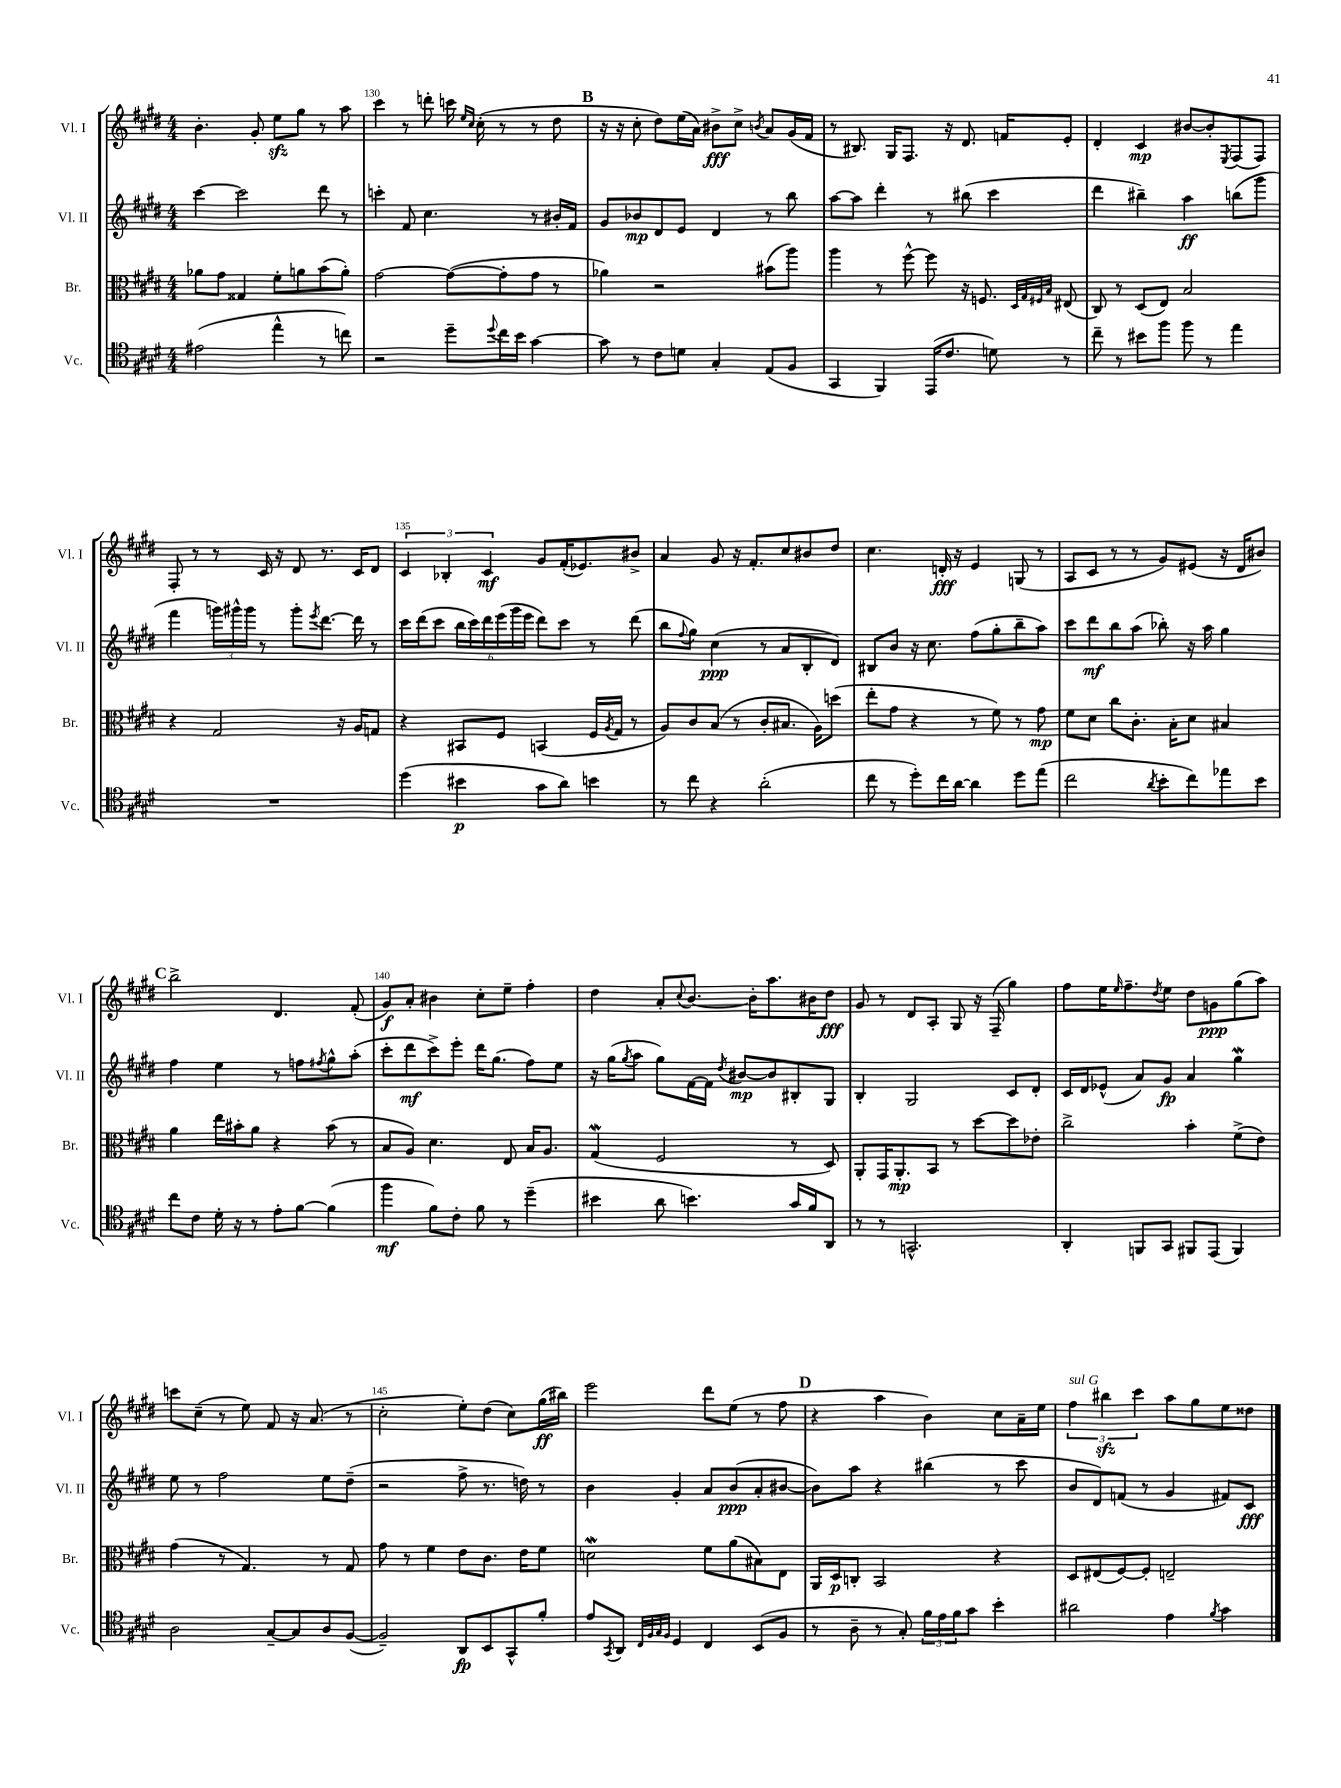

**kern	**dynam	**kern	**dynam	**kern	**dynam	**kern	**dynam
*part4	*part4	*part3	*part3	*part2	*part2	*part1	*part1
*staff4	*staff4	*staff3	*staff3	*staff2	*staff2	*staff1	*staff1
*I"Vc.	*	*I"Br.	*	*I"Vl. II	*	*I"Vl. I	*
*I'Vc.	*	*I'Br.	*	*I'Vl. II	*	*I'Vl. I	*
*clefC4	*	*clefC3	*	*clefG2	*	*clefG2	*
*k[f#c#g#d#]	*	*k[f#c#g#d#]	*	*k[f#c#g#d#]	*	*k[f#c#g#d#]	*
*M4/4	*	*M4/4	*	*M4/4	*	*M4/4	*
=129	=129	=129	=129	=129	=129	=129	=129
(2e#X\	.	8a-X\L	.	[4ccc#\	.	4.b'\	.
.	.	8g#\J	.	.	.	.	.
.	.	4G##X/	.	2ccc#\]	.	.	.
.	.	.	.	.	.	8g#'/	.
4ee^^\	.	8f#'\L	.	.	.	8eezz\L	.
.	.	8an\	.	.	.	8gg#\J	.
8r	.	(8b\	.	8ddd#\	.	8r	.
8ccn\)	.	8a'\J)	.	8r	.	8aa\	.
=130	=130	=130	=130	=130	=130	=130	=130
2r	.	[2g#\	.	4cccn'\	.	4ccc#\	.
.	.	.	.	8f#/	.	8r	.
.	.	.	.	4.cc#\	.	8dddn'\	.
8dd#~\L	.	(8g#\L_	.	.	.	16cccn\	.
.	.	.	.	.	.	16qqee/LL	.
.	.	.	.	.	.	16qqcc#/JJ	.
.	.	.	.	.	.	(16cc#'\	.
8qqdd#/	.	.	.	.	.	.	.
16cc#\L	.	8g#'\]	.	.	.	8r	.
16b\JJ	.	.	.	.	.	.	.
[4g#\	.	8g#\J	.	8r	.	8r	.
.	.	8r	.	16b#X'/LL	.	8dd#\	.
.	.	.	.	16f#/JJ	.	.	.
!!LO:REH:place=s1:t=B
=131	=131	=131	=131	=131	=131	=131	=131
8g#\]	.	4a-X\)	.	8g#/L	.	16r	.
.	.	.	.	.	.	16r	.
8r	.	.	.	8b-X/	mp	8cc#'\	.
8c#\L	.	2r	.	8d#/	.	8dd#\L)	.
8dn\J	.	.	.	8e/J	.	(16ee\L	.
.	.	.	.	.	.	16a\JJ)	.
4G#'/	.	.	.	4d#/	.	8b#X^\L	fff
.	.	.	.	.	.	8cc#^\J	.
.	.	.	.	.	.	8qbn/	.
(8E/L	.	(8b#X\L	.	8r	.	8a/L	.
8F#/J	.	8aa\J)	.	8bb\	.	(16g#/L	.
.	.	.	.	.	.	16f#/JJ	.
=132	=132	=132	=132	=132	=132	=132	=132
4GG#/	.	4aa\	.	[8aa\L	.	8r	.
.	.	.	.	8aa\J]	.	8.B#X/)	.
4FF#/)	.	8r	.	4ddd#'\	.	.	.
.	.	.	.	.	.	16G#/KL	.
.	.	[8ff#^^\	.	.	.	8.F#/J	.
(16EE/KL	.	8ff#\]	.	8r	.	.	.
8.c#/J	.	.	.	.	.	16r	.
.	.	16r	.	(8bb#X\	.	8.d#/	.
.	.	8.Fn/	.	.	.	.	.
8dn\)	.	.	.	4ccc#\	.	.	.
.	.	.	.	.	.	16fn/KL	.
.	.	32qqD#/LLL	.	.	.	.	.
.	.	32qqG#/	.	.	.	.	.
.	.	32qqF#X/	.	.	.	.	.
.	.	32qqB/JJJ	.	.	.	.	.
8r	.	(8E#X/	.	.	.	8e'/J	.
=133	=133	=133	=133	=133	=133	=133	=133
8cc#~\	.	8C#/)	.	4ddd#\	.	4d#'/	.
8r	.	8r	.	.	.	.	.
8b#X\L	.	(8D#/L	.	4bb#X~\)	.	4c#/	mp
8ff#\J	.	8E/J)	.	.	.	.	.
8ff#\	.	2B/	.	4aa\	ff	[8b#X/L	.
8r	.	.	.	.	.	8b#'/]	.
.	.	.	.	.	.	8qE/	.
4ee\	.	.	.	(8bbn\L	.	(8F#/	.
.	.	.	.	8ggg#\J	.	8F#/J)	.
!!LO:LB:g=z
=134	=134	=134	=134	=134	=134	=134	=134
1r	.	4r	.	4fff#\	.	8F#'/	.
.	.	.	.	.	.	8r	.
.	.	2G#/	.	24gggn\LL)	.	8r	.
.	.	.	.	24ggg#X^^\	.	.	.
.	.	.	.	24ggg#\JJ	.	.	.
.	.	.	.	8r	.	16c#/	.
.	.	.	.	.	.	16r	.
.	.	.	.	8ggg#'\L	.	8d#/	.
.	.	.	.	8qeee/	.	.	.
.	.	.	.	[8.ddd#\J	.	8.r	.
.	.	16r	.	.	.	.	.
.	.	16A/KL	.	16ddd#\]	.	16c#/KL	.
.	.	8Gn/J	.	8r	.	8d#/J	.
=135	=135	=135	=135	=135	=135	=135	=135
(4dd#\	.	4r	.	16ccc#\LL	.	6c#/	.
.	.	.	.	(16ddd#\J	.	.	.
.	.	.	.	8ccc#\J	.	.	.
.	.	.	.	.	.	6B-X'/	.
4b#X\	p	8BB#X/L	.	24bb\LL	.	.	.
.	.	.	.	24ccc#\)	.	.	.
.	.	.	.	24ddd#\	.	6c#/	mf
.	.	8F#/J	.	(24eee\	.	.	.
.	.	.	.	24ggg#\	.	.	.
.	.	.	.	24eee\JJ	.	.	.
8g#\L	.	(4BBn/	.	8ddd#\L)	.	8g#/L	.
8a\J)	.	.	.	8ccc#\J	.	(16f#'/K	.
.	.	.	.	.	.	8.e-X/)	.
4bn\	.	16F#/LL	.	8r	.	.	.
.	.	8qA/	.	.	.	.	.
.	.	16G#/JJ	.	.	.	.	.
.	.	8r	.	(8ddd#\	.	8b#X^/J	.
=136	=136	=136	=136	=136	=136	=136	=136
8r	.	8A/L)	.	8bb\L	.	4a/	.
.	.	.	.	8qqff#/	.	.	.
8cc#\	.	8c#/	.	8gg#\J)	.	.	.
4r	.	(8B/J	.	(4cc#\	ppp	8g#/	.
.	.	8r	.	.	.	16r	.
.	.	.	.	.	.	8.f#'/L	.
(2a'\	.	8c#'/L	.	8r	.	.	.
.	.	8.B#X/J	.	8a/L	.	8cc#/	.
.	.	.	.	8B'/	.	8b#X/	.
.	.	16A\KL)	.	.	.	.	.
.	.	(8ddn\J	.	8d#/J)	.	8dd#/J	.
=137	=137	=137	=137	=137	=137	=137	=137
8cc#\	.	8ee'\L	.	8B#X/L	.	4.cc#\	.
8r	.	8g#\J	.	8b/J	.	.	.
8dd#'\L)	.	4r	.	16r	.	.	.
.	.	.	.	8.cc#\	.	.	.
16cc#\L	.	.	.	.	.	16dn'/	fff
[16a\JJ	.	.	.	.	.	16r	.
4a\]	.	8r	.	(8ff#\L	.	4e/	.
.	.	8f#\)	.	8gg#'\	.	.	.
8dd#\L	.	8r	.	8bb~\	.	(8Gn/	.
(8ee\J	.	8g#\	mp	8aa\J)	.	8r	.
=138	=138	=138	=138	=138	=138	=138	=138
2cc#\	.	8f#\L	.	8ccc#\L	.	8A/L	.
.	.	8d#\J	.	8ddd#\	mf	8c#/J	.
.	.	8cc#\L	.	8bb\	.	8r	.
.	.	8.c#'\J	.	(8aa\J	.	8r	.
8qa/	.	.	.	.	.	.	.
8b'\L	.	.	.	8bb-X'\)	.	8g#/L)	.
.	.	16B'\KL	.	.	.	.	.
8cc#\)	.	8d#\J	.	16r	.	(8e#X/J	.
.	.	.	.	16aa\	.	.	.
8ee-X\	.	4B#X/	.	4gg#\	.	16r	.
.	.	.	.	.	.	16d#/KL	.
8b\J	.	.	.	.	.	8b#X/J)	.
!!LO:LB:g=z
!!LO:REH:place=s1:t=C
=139	=139	=139	=139	=139	=139	=139	=139
8cc#\L	.	4a\	.	4ff#\	.	2bb^\	.
8c#\J	.	.	.	.	.	.	.
16d#'\	.	16ee\LL	.	4ee\	.	.	.
16r	.	16b#X'\J	.	.	.	.	.
8r	.	8a\J	.	.	.	.	.
8e'\L	.	4r	.	8r	.	4.d#/	.
[8f#\J	.	.	.	8ffn\L	.	.	.
.	.	.	.	8qff#X/	.	.	.
(4f#\]	.	(8b#\	.	8gg#^^\	.	.	.
.	.	8r	.	(8aa'\J	.	(8f#'/	.
=140	=140	=140	=140	=140	=140	=140	=140
4ff#\	mf	8B/L	.	8ccc#'\L	.	8g#/L)	f
.	.	8A/J)	.	8ddd#\	mf	8a'/J	.
8f#\L)	.	4.d#\	.	8ccc#^\)	.	4b#X\	.
8c#'\J	.	.	.	8eee'\J	.	.	.
8f#\	.	.	.	16ddd#\KL	.	8cc#'\L	.
.	.	.	.	(8.gg#\J	.	.	.
8r	.	8E/	.	.	.	8ee~\J	.
(4dd#~\	.	16B/KL	.	8ff#\L)	.	4ff#'\	.
.	.	8.A/J	.	.	.	.	.
.	.	.	.	8ee\J	.	.	.
=141	=141	=141	=141	=141	=141	=141	=141
4b#X\	.	(4G#W/	.	16r	.	4dd#\	.
.	.	.	.	(16gg#\KL	.	.	.
.	.	.	.	8qgg#/	.	.	.
.	.	.	.	8aa\J	.	.	.
8a\	.	2F#/	.	8gg#\L)	.	8a'/L	.
.	.	.	.	.	.	8qqcc#/	.
4.bn\)	.	.	.	[16f#\L	.	[8.b/J	.
.	.	.	.	16f#\JJ]	.	.	.
.	.	.	.	8qdd#/	.	.	.
.	.	.	.	[8b#X/L	mp	.	.
.	.	.	.	.	.	16b'\KL]	.
.	.	.	.	8b#/]	.	8.aa\	.
16g#/LL	.	8r	.	8B#X'/	.	.	.
16f#/J	.	.	.	.	.	16b#X\K	.
8AA/J	.	8D#/)	.	8G#/J	.	8dd#\J	fff
=142	=142	=142	=142	=142	=142	=142	=142
8r	.	8AA'/L	.	4B'/	.	8g#/	.
8r	.	16GG#/K	.	.	.	8r	.
.	.	8.AA'/	mp	.	.	.	.
2.GGn^^/	.	.	.	2G#/	.	8d#/L	.
.	.	8BB/J	.	.	.	8A'/J	.
.	.	8r	.	.	.	8G#/	.
.	.	[8dd#\L	.	.	.	16r	.
.	.	.	.	.	.	(16F#~/	.
.	.	8dd#\]	.	8c#/L	.	4gg#\)	.
.	.	8e-X'\J	.	8d#'/J	.	.	.
=143	=143	=143	=143	=143	=143	=143	=143
4AA'/	.	2cc#^\	.	16c#/LL	.	8ff#\L	.
.	.	.	.	16d#/J	.	.	.
.	.	.	.	(8e-X^^/J	.	16ee\K	.
.	.	.	.	.	.	16qqee/	.
.	.	.	.	.	.	8.ff#~\	.
8FFn/L	.	.	.	8a/L)	.	.	.
.	.	.	.	.	.	8qdd#/	.
8GG#/J	.	.	.	8g#/J	fp	8ee\J	.
8FF#X/L	.	4b'\	.	4a/	.	8dd#\L	.
(8EE/J	.	.	.	.	.	8gn\	ppp
4FF#/)	.	(8f#^\L	.	4gg#W\	.	(8gg#\	.
.	.	8e\J)	.	.	.	8aa\J)	.
!!LO:LB:g=z
=144	=144	=144	=144	=144	=144	=144	=144
2A\	.	(4g#\	.	8ee\	.	8cccn\L	.
.	.	.	.	8r	.	(8cc#~\J	.
.	.	8r	.	2ff#\	.	8r	.
.	.	4.G#/)	.	.	.	8ee\)	.
[8G#~/L	.	.	.	.	.	8f#/	.
8G#/]	.	.	.	.	.	16r	.
.	.	.	.	.	.	(8.a/	.
8A/	.	8r	.	8ee\L	.	.	.
([8F#/J	.	8G#/	.	(8dd#~\J	.	8r	.
=145	=145	=145	=145	=145	=145	=145	=145
2F#~/])	.	8g#\	.	2r	.	2cc#'\	.
.	.	8r	.	.	.	.	.
.	.	4f#\	.	.	.	.	.
8AA/L	fp	8e\L	.	8ff#^\	.	8ee'\L)	.
8BB/	.	8.c#\J	.	8.r	.	(8dd#\J	.
8GG#^^/	.	.	.	.	.	8cc#\L)	.
.	.	16e\KL	.	16ddn\)	.	.	.
8f#'/J	.	8f#\J	.	8r	.	(16gg#\L	ff
.	.	.	.	.	.	16bb#X\JJ)	.
=146	=146	=146	=146	=146	=146	=146	=146
8e/L	.	2dnw\	.	4b\	.	2eee\	.
8qGG#/	.	.	.	.	.	.	.
8AA/J	.	.	.	.	.	.	.
32qqC#/LLL	.	.	.	.	.	.	.
32qqF#/	.	.	.	.	.	.	.
32qqG#/	.	.	.	.	.	.	.
32qqF#/JJJ	.	.	.	.	.	.	.
4D#/	.	.	.	4g#'/	.	.	.
4C#/	.	8f#\L	.	8a/L	.	8ddd#\L	.
.	.	(8a\	.	(8b/	ppp	(8ee\J	.
(8BB/L	.	8B#X\)	.	8a'/	.	8r	.
8F#/J	.	8E\J	.	[8b#X/J	.	8ff#\	.
!!LO:REH:place=s1:t=D
=147	=147	=147	=147	=147	=147	=147	=147
8r	.	16AA/LL	.	8b#\L])	.	4r	.
.	.	16D#/J	p	.	.	.	.
8A~\	.	8Cn'/J	.	8aa\J	.	.	.
8r	.	2BB/	.	4r	.	4aa\	.
8G#'/)	.	.	.	.	.	.	.
24f#\LL	.	.	.	(4bb#X\	.	4b\)	.
24e\	.	.	.	.	.	.	.
24f#\J	.	.	.	.	.	.	.
8g#\J	.	.	.	.	.	.	.
4b'\	.	4r	.	8r	.	8cc#\L	.
.	.	.	.	8ccc#\	.	16a~\L	.
.	.	.	.	.	.	16ee\JJ	.
=148	=148	=148	=148	=148	=148	=148	=148
!	!	!	!	!	!	!LO:TX:a:i:t=sul G	!
2a#X\	.	8D#/L	.	8b/L	.	6ff#\	.
.	.	(8E#X/	.	8d#/)	.	.	.
.	.	.	.	.	.	6bb#Xzz\	.
.	.	[8F#/)	.	(8fn/J	.	.	.
.	.	.	.	.	.	6ccc#\	.
.	.	8F#'/J]	.	8r	.	.	.
4e\	.	2En~/	.	4g#/	.	8aa\L	.
.	.	.	.	.	.	8gg#\	.
8qf#/	.	.	.	.	.	.	.
4g#\	.	.	.	8f#X/L)	.	8ee\	.
.	.	.	.	8c#/J	fff	8dd##X\J	.
==	==	==	==	==	==	==	==
*-	*-	*-	*-	*-	*-	*-	*-
